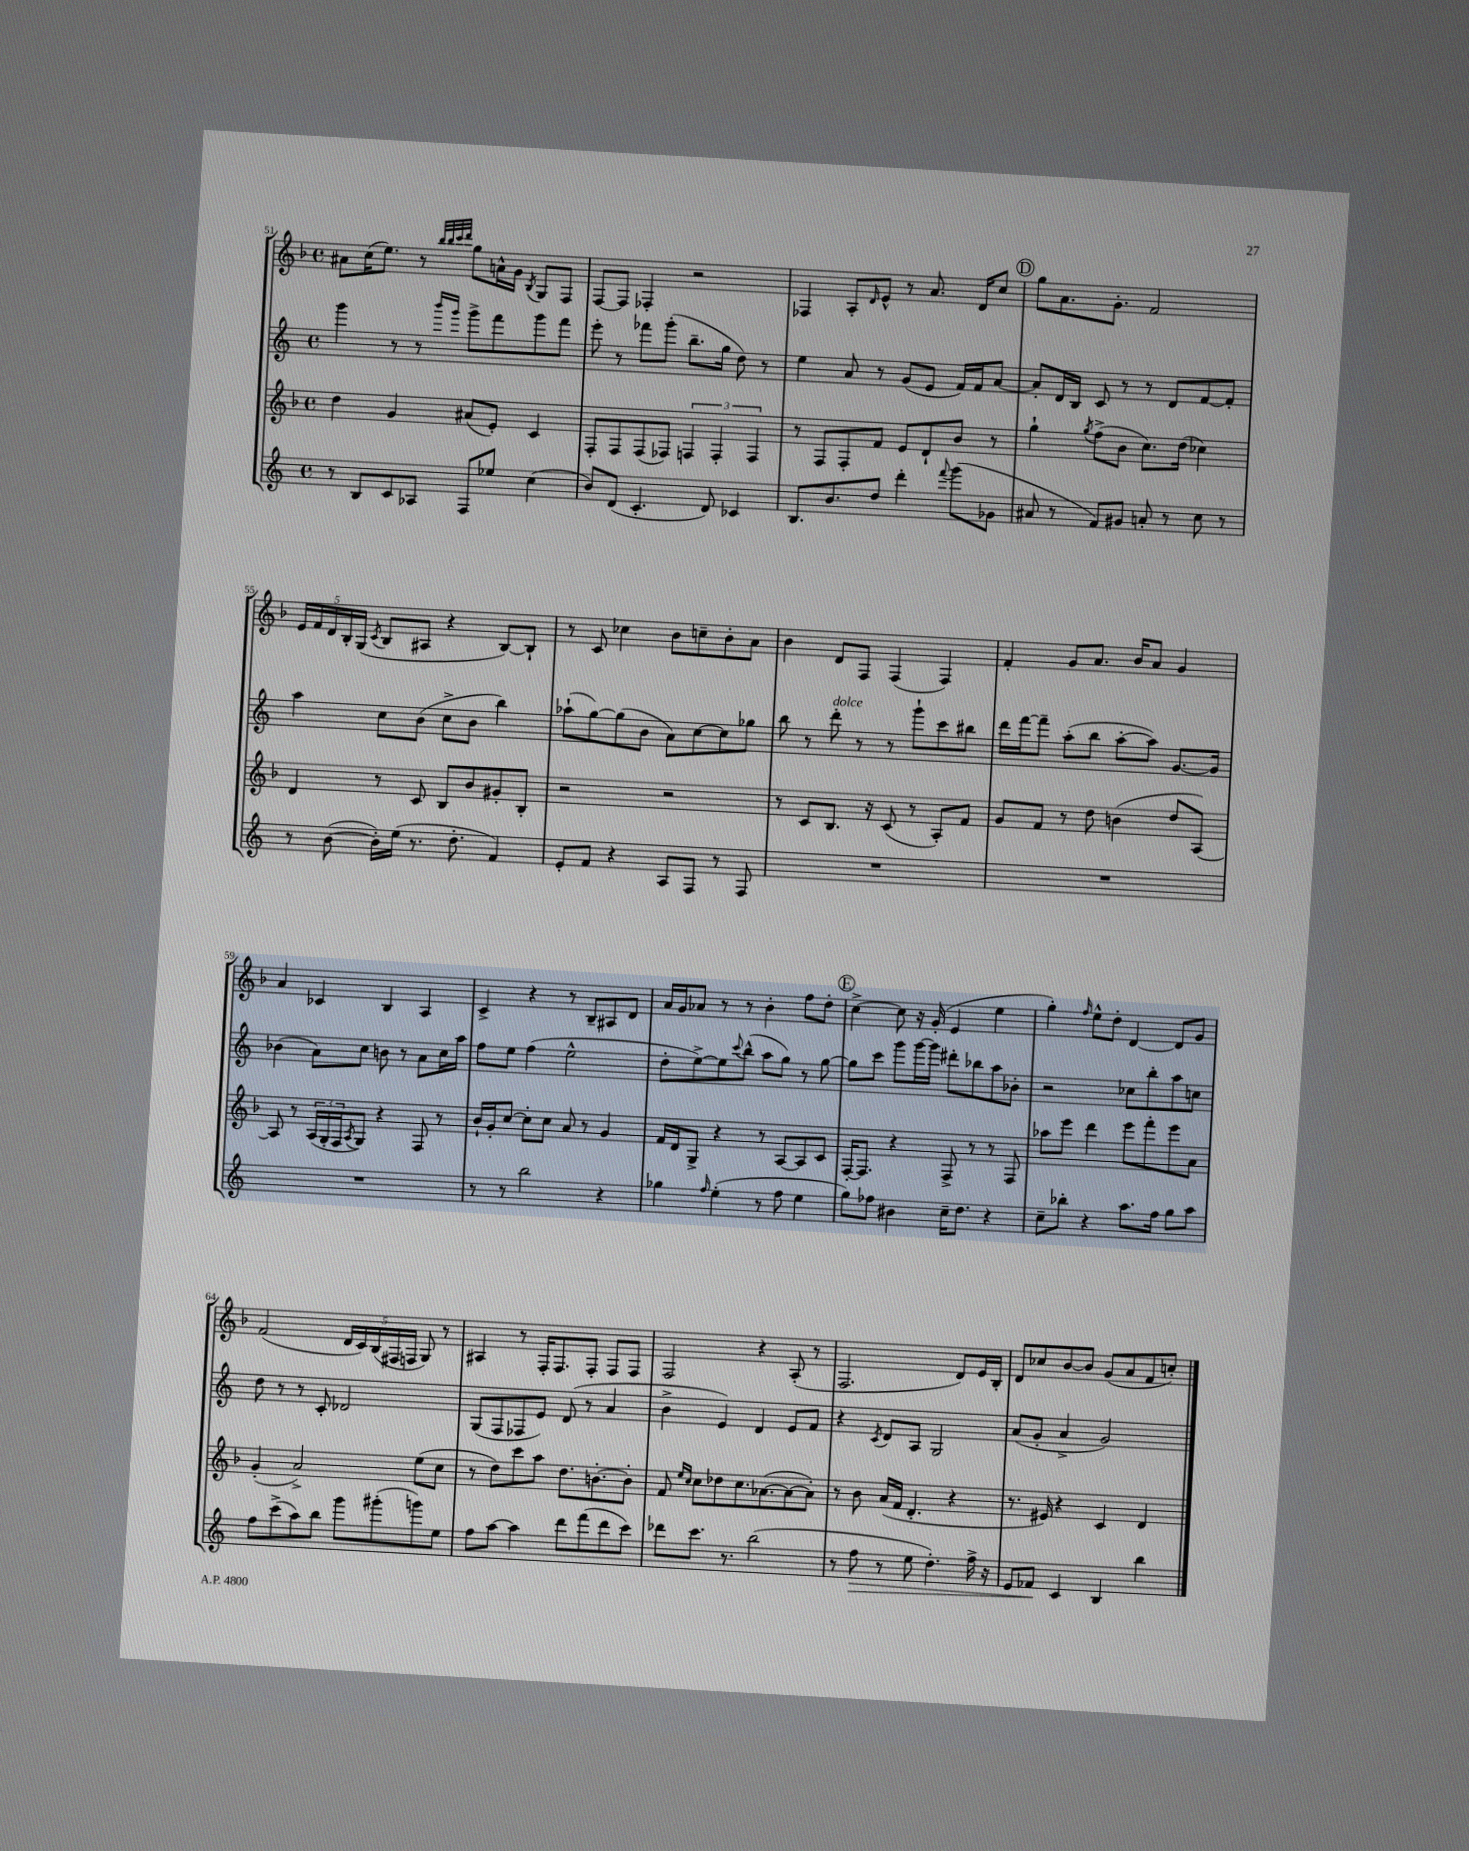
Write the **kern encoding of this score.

**kern	**kern	**kern	**kern
*staff4	*staff3	*staff2	*staff1
*clefG2	*clefG2	*clefG2	*clefG2
*k[]	*k[b-]	*k[]	*k[b-]
*M4/4	*M4/4	*M4/4	*M4/4
*met(c)	*met(c)	*met(c)	*met(c)
8r	4dd	4ggg	8a#
8B	.	.	(16cc
.	.	.	8.ee)
8c	4g	8r	.
8A-	.	8r	8r
.	.	.	32qqbb-
.	.	.	32qqbb-
.	.	16qqbbb	32qqccc
.	.	16qqggg	32qqddd
8F	(8a#	8ggg^	8gg
8ee-	8e')	8fff	16a^^
.	.	.	16g
.	.	.	8qB-
(4cc	4c	8ggg	8G
.	.	8fff	8F
=	=	=	=
8b)	8F'	8eee'	[8F
(8d	8F	8r	8F]
4.c'	(8F	8fff-	4F-'
.	8F-)	(8ggg'	.
.	6F	8.bb~	2r
8d)	.	.	.
.	6F'	.	.
.	.	16gg	.
4c-	.	8dd)	.
.	6F	.	.
.	.	8r	.
=	=	=	=
8.B	8r	4ee	4F-
.	8F	.	.
8.b	.	.	.
.	8F'	8a	8A'
.	.	.	16qqd
8dd	8f	8r	8e^^
4ddd'	8e	(8g	8r
.	8d`	8e	8.a
8qqfff	.	.	.
(8ggg	8b-	16f)	.
.	.	16f	16d
8g-	8r	[8a	8cc
=	=	=	=
8a#	4gg`	8a']	8gg
8r	.	16d	8.a
.	.	16B	.
.	8qgg	.	.
8f)	(8ff^	8c	.
.	.	.	8.g'
8g#	8b-	8r	.
8a'	8.cc)	8r	2f
8r	.	8d	.
.	(16dd	.	.
8cc	4cc-)	[8f	.
8r	.	8f']	.
=	=	=	=
8r	4d	4aa	20e
.	.	.	20f
.	.	.	20d
([8b	.	.	.
.	.	.	20B-'
.	.	.	(20G
.	.	.	8qc
16b'])	8r	8cc	8B-
(16ee	.	.	.
8.r	8c	(8b	8A#
.	8B-	8cc^	4r
8.dd'	.	.	.
.	8b-	8b	.
4f)	8g#'	4bb)	[8B-)
.	8B-'	.	8B-`]
=	=	=	=
8e'	2r	(8aa-`	8r
8f	.	[8gg)	8c
4r	.	(8gg]	4cc-
.	.	8b	.
8A	2r	8a)	8b-
8F	.	[8cc	8cc~
8r	.	8cc]	8b-'
8F	.	8gg-	8a
=	=	=	=
1r	8r	8bb	4b-
.	8c	8r	.
.	8.B-	8ddd'	8d
.	.	8r	8F
.	16r	.	.
.	(8c	8r	(4F
.	8r	8ggg`	.
.	8A')	8ccc	4F)
.	8f	8bb#	.
=	=	=	=
1r	8g	16ddd	4f'
.	.	[16fff	.
.	8f	8fff~]	.
.	8r	(8aa'	8g
.	8dd	8bb	8.a
.	(4b	[8aa'	.
.	.	.	16b-
.	.	8aa])	8a
.	8dd	[8.g	4g
.	[8A)	.	.
.	.	16g]	.
=	=	=	=
1r	8A]	(4b-	4a
.	8r	.	.
.	(24A	8a)	4c-
.	24G'	.	.
.	24F	.	.
.	8qA	.	.
.	8G)	8cc	.
.	4r	8b	4B-
.	.	8r	.
.	8F	8a	4A
.	8r	16cc	.
.	.	16aa	.
=	=	=	=
8r	16b-`	8ff	4c^
.	16g'	.	.
8r	[8cc	8ee	.
2bb	8cc']	(4ff	4r
.	8cc	.	.
.	8a	2ee^^	8r
.	8r	.	8B-~
4r	4g	.	8A#
.	.	.	8d
=	=	=	=
4gg-	16f	8dd'	16a
.	16d	.	16g
.	8G^	[8ee^)	8a-
16qqff	.	.	.
(4ee'	4r	8ee]	8r
.	.	8qqccc	.
.	.	(8bb^^	8r
8r	8r	8aa	4b-'
8ff	[8A	8gg)	.
4ee	8A]	8r	8ff
.	8c	[8gg	8dd'
=	=	=	=
8gg)	[16F'	8gg]	[4cc^
.	8.F]	.	.
8ff-	.	8ccc	.
4b#	4r	8ggg	8cc]
.	.	[16ggg	16r
.	.	16ggg]	(16g'
16cc~	8F^	8ddd#'	4e
8.dd	.	.	.
.	8r	8bb-	.
4r	8r	8aa	4ee
.	8F	8b-'	.
=	=	=	=
8cc~	8aa-	2r	4gg')
8bb-'	8eee	.	.
.	.	.	16qqff
4r	4ddd	.	8ee^^
.	.	.	8dd'
8.aa	8eee	8cc-	[4d
.	8fff'	8bb'	.
16ff	.	.	.
8gg	8eee	8aa	8d]
8aa	8a	8cc	8g
=	=	=	=
8ff	(4g'	8dd	(2f
(8ccc^	.	8r	.
8aa)	2a^)	8r	.
8bb	.	8c'	.
8ggg	.	2d-	20d
.	.	.	20c)
.	.	.	(20B-
(8ggg#'	.	.	.
.	.	.	20F#
.	.	.	20F
8ggg)	(8ee	.	8G)
8ee	8cc	.	8r
=	=	=	=
8ff	8r	(8G	4A#
[8aa	8dd)	8F	.
4aa]	8ccc	8F-	8r
.	8aa	8e)	16F'
.	.	.	8.F
8ddd	8.dd	(8d	.
(8fff	.	8r	8F'
.	[8.b'	.	.
8ddd	.	4a	8F
8ccc)	8b']	.	8F
=	=	=	=
8ddd-	8f	4b^	2F
.	16qqee	.	.
.	16qqcc	.	.
8.ccc	8cc	.	.
.	8dd-	4e)	.
8.r	.	.	.
.	8.cc	.	.
(2bb	.	4d	4r
.	([8.a-	.	.
.	8a-_	8e	(8A'
.	8a-'])	8f	8r
=	=	=	=
8r	8r	4r	2.F
8ff	8b-	.	.
.	.	8qc	.
8r	(16a	8d	.
.	16f	.	.
8ee	4.d'	8A	.
4.dd')	.	2G	.
.	4r	.	8d)
16ff^	.	.	16e
16r	.	.	16B-'
=	=	=	=
8e	8.r	(8a	8d
8f-	.	8g'	8cc-
.	16e#)	.	.
4c	4r	4a^	[8b-
.	.	.	8b-]
4B	4c	2g)	(8g
.	.	.	8a
4bb	4d	.	8f
.	.	.	8cc')
==	==	==	==
*-	*-	*-	*-
